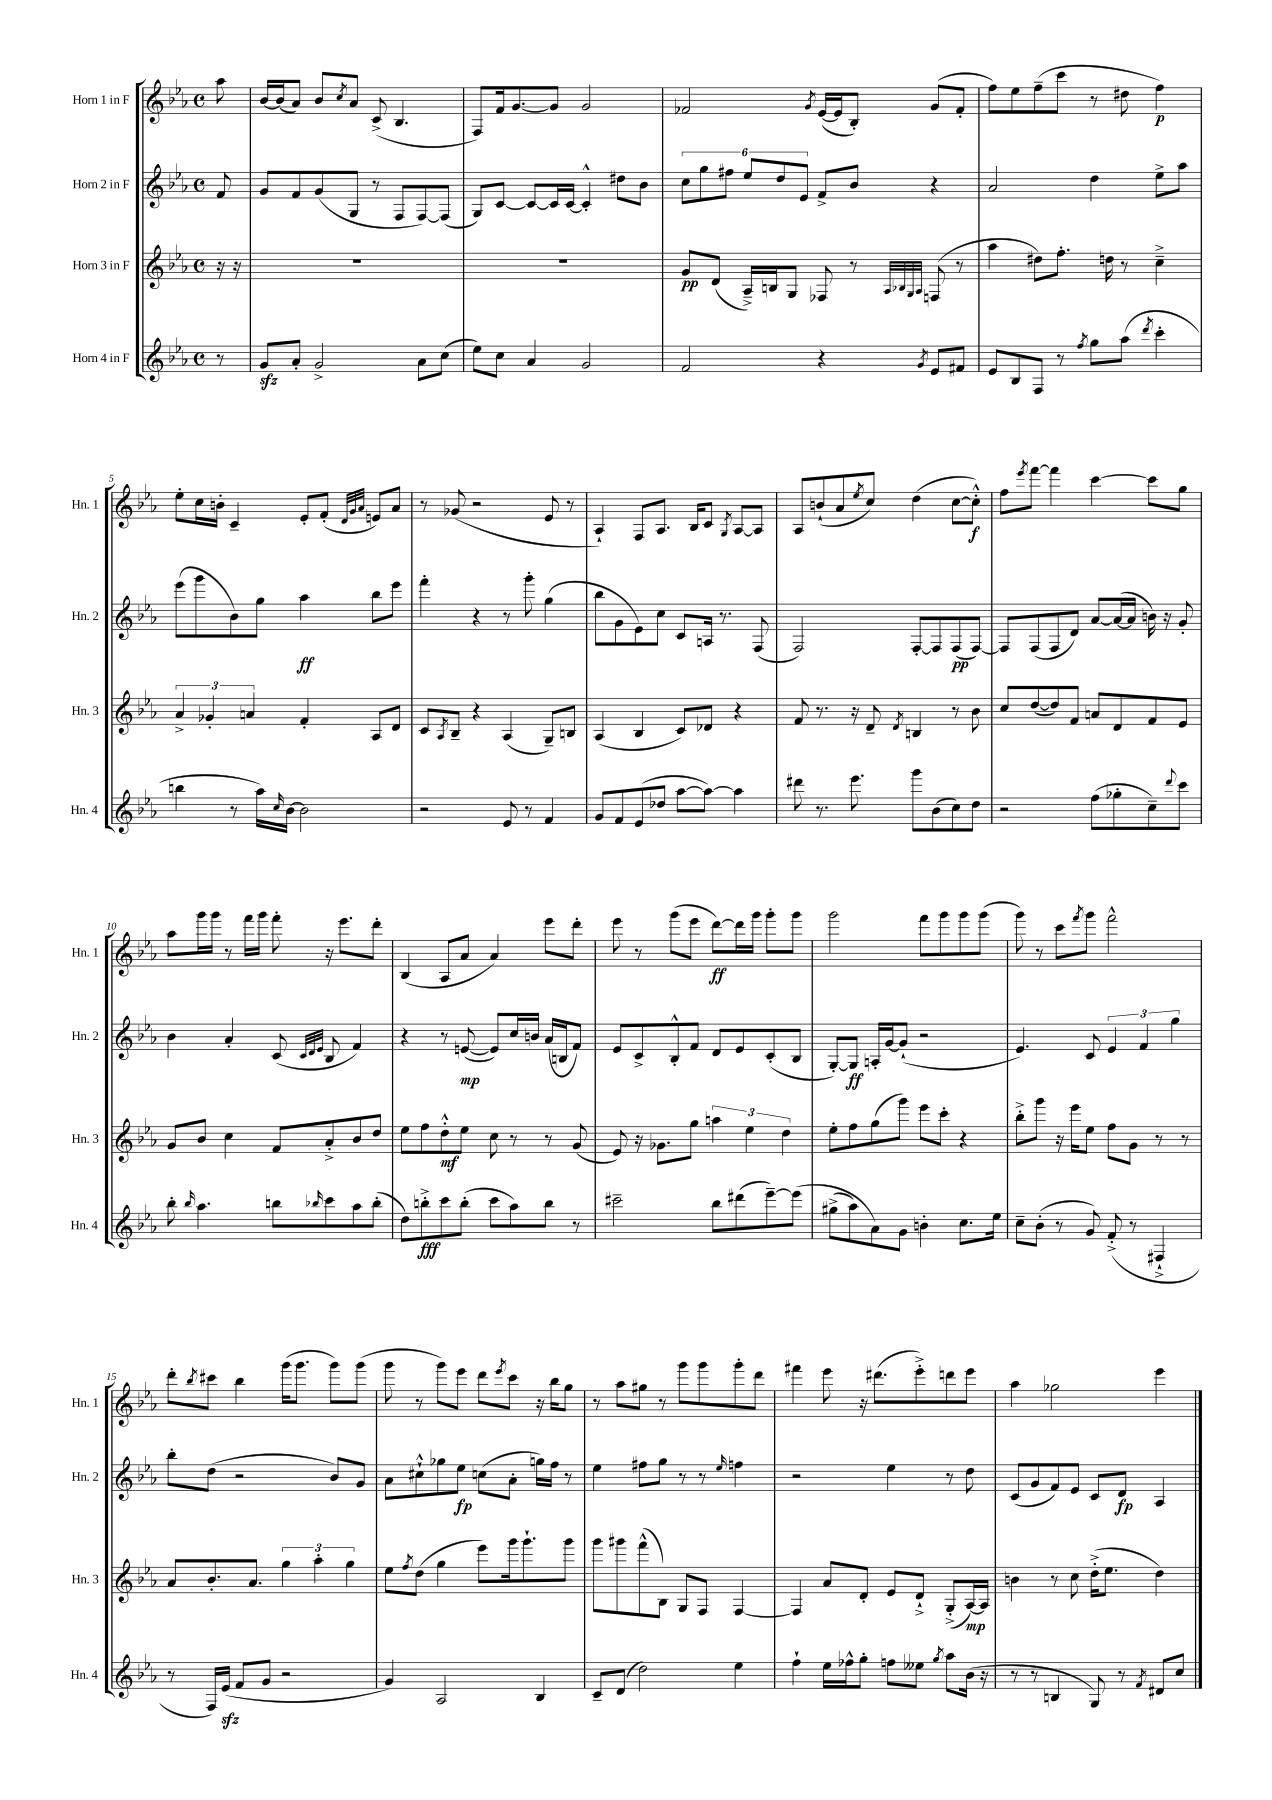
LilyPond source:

<<
\new StaffGroup <<
\new Staff = "s0" \with { instrumentName = "Horn 1 in F" shortInstrumentName = "Hn. 1" } {
    \clef treble \key ees \major \defaultTimeSignature \time 4/4 \partial 8
    aes''8 |
    bes'16~ bes'16( aes'8) bes'8 \acciaccatura { c''8 } aes'8 c'8->( bes4. |
    f8) f'16 g'8.~ g'8 g'2 |
    fes'2 \acciaccatura { g'8 } ees'16~( ees'16 bes8-.) g'8( fes'8-. |
    f''8) ees''8 f''8--( c'''8 r8 dis''8 f''4\p) |
    ees''8-. c''16 b'16-. c'4-- ees'8-. f'8-.( \grace { d'32 g'32 aes'32 } e'8) aes'8 |
    r8 ges'8( r2 ees'8 r8 |
    aes4-!) f8 aes8. bes16 c'8 \acciaccatura { g8 } aes8~ aes8 |
    aes8 b'8-!( aes'8 \acciaccatura { ees''8 } c''8) d''4( c''8~ c''8-.-^\f) |
    f''8 \acciaccatura { ees'''8 } f'''8~ f'''4 c'''4~ c'''8 g''8 |
    aes''8 g'''16 g'''16 r8 f'''16 g'''16 f'''8-. r16 ees'''8. d'''8-. |
    bes4( aes8 aes'8 aes'4) ees'''8 d'''8-. |
    ees'''8 r8 g'''8( ees'''8 d'''8~\ff) d'''16 g'''16 g'''8-. g'''8 |
    g'''2 f'''8 g'''8 g'''8 g'''8( |
    g'''8) r8 c'''8 \acciaccatura { f'''8 } g'''8 f'''2-^ |
    d'''8-. \acciaccatura { bes''8 } cis'''8 bes''4 g'''16( g'''8. g'''8) g'''8( |
    g'''8 r8 g'''8) ees'''8 d'''8 \acciaccatura { ees'''8 } c'''8 r16 bes''16 g''8 |
    r8 aes''8 gis''8 r8 g'''8 g'''8 g'''8-. d'''8 |
    fis'''4 ees'''8 r16 dis'''8.( ees'''8-.->) d'''8 ees'''8 |
    aes''4 ges''2 ees'''4 \bar "|." |
}
\new Staff = "s1" \with { instrumentName = "Horn 2 in F" shortInstrumentName = "Hn. 2" } {
    \clef treble \key ees \major \defaultTimeSignature \time 4/4 \partial 8
    f'8 |
    g'8 f'8 g'8( g8 r8 f8 f8~) f8( |
    g8) c'8~ c'8~ c'16 c'16~ c'4-.-^ dis''8 bes'8 |
    \tuplet 6/4 { c''8 g''8 fis''8 ees''8 d''8 ees'8 } f'8-> bes'8 r4 |
    aes'2 d''4 ees''8-> aes''8 |
    ees'''8( g'''8 bes'8) g''8 aes''4\ff bes''8 ees'''8 |
    f'''4-. r4 r8 g'''8-. g''4( |
    bes''8 g'8 ees'8) c''8 c'8 a16 r8. f8( |
    f2) f8~-. f8 f8\pp( f8~) |
    f8 f8( f8 d'8) aes'8~ aes'16~( aes'16 b'16) r16 g'8-. |
    bes'4 aes'4-. c'8( \grace { c'32 d'32 ees'32 } bes8 f'4) |
    r4 r8 e'8~\mp( e'8) c''16 b'16 aes'16( b16 f'8) |
    ees'8 c'8-> bes8-.-^ f'8 d'8 ees'8 c'8-.( bes8 |
    g8~-.) g8\ff a16-. g'16~ g'8-!( r2 |
    ees'4.) c'8 \tuplet 3/2 { ees'4 f'4 g''4 } |
    bes''8-. d''8( r2 bes'8) g'8 |
    aes'8 cis''8-!-^ ges''8 ees''8\fp c''8( aes'8-. g''16) f''16 r8 |
    ees''4 fis''8 g''8 r8 r8 \grace { ees''16 } f''4 |
    r2 ees''4 r8 d''8 |
    c'8( g'8 f'8) ees'8 c'8 d'8\fp aes4 \bar "|." |
}
\new Staff = "s2" \with { instrumentName = "Horn 3 in F" shortInstrumentName = "Hn. 3" } {
    \clef treble \key ees \major \defaultTimeSignature \time 4/4 \partial 8
    r16 r16 |
    R1 |
    R1 |
    g'8\pp d'8( aes16--->) b16 g8 fes8 r8 \grace { aes32 bes32 g32 aes32 } f8( r8 |
    aes''4 dis''8) f''8.-. d''16 r8 c''4---> |
    \tuplet 3/2 { aes'4-> ges'4-. a'4 } f'4-. aes8 d'8 |
    c'8 \acciaccatura { aes8 } bes8-- r4 aes4( g8--) b8 |
    aes4( bes4 c'8) des'8 r4 |
    f'8 r8. r16 d'8-- \acciaccatura { d'8 } b4 r8 bes'8 |
    c''8 d''8~( d''8) f'8 a'8 d'8 f'8 ees'8 |
    g'8 bes'8 c''4 f'8 aes'8-.-> bes'8 d''8 |
    ees''8 f''8 d''8-.-^\mf ees''8 c''8 r8 r8 g'8( |
    ees'8) r16 ges'8. g''8 \tuplet 3/2 { a''4 ees''4 d''4 } |
    ees''8-. f''8 g''8( g'''8) ees'''8 c'''8-. r4 |
    bes''8-.-> g'''8 r16 ees'''16 ees''8 f''8 g'8 r8 r8 |
    aes'8 bes'8.-. aes'8. \tuplet 3/2 { g''4 aes''4-. g''4 } |
    ees''8 \acciaccatura { f''8 } d''8( g''4 ees'''8) g'''16 g'''8.-! g'''8 |
    g'''8 gis'''8 f'''8-^( bes8) g8 f8 f4~ |
    f4 aes'8 d'8-. ees'8 d'8-!-> g8-.->( aes16~\mp) aes16 |
    b'4 r8 c''8 d''16-.->( ees''8. d''4) \bar "|." |
}
\new Staff = "s3" \with { instrumentName = "Horn 4 in F" shortInstrumentName = "Hn. 4" } {
    \clef treble \key ees \major \defaultTimeSignature \time 4/4 \partial 8
    r8 |
    g'8\sfz aes'8-. g'2-> aes'8 c''8( |
    ees''8) c''8 aes'4 g'2 |
    f'2 r4 \acciaccatura { g'8 } ees'8 fis'8 |
    ees'8 bes8 f8 r8 \acciaccatura { f''8 } g''8 aes''8( \acciaccatura { d'''8 } c'''4-. |
    b''4 r8 aes''16) \grace { c''16 } bes'16~ bes'2 |
    r2 ees'8 r8 f'4 |
    g'8 f'8 ees'8( des''8 aes''8~ aes''8~) aes''4 |
    dis'''8 r8. ees'''8. g'''8 bes'8( c''8) d''8 |
    r2 f''8( ges''8-. c''8--) \appoggiatura { d'''8 } c'''8 |
    bes''8-. \grace { bes''16 } aes''4. b''8 \grace { bes''16 } c'''8 aes''8 bes''8-.( |
    d''8) b''8-.->\fff c'''8 b''8-.( c'''8 aes''8) b''8 r8 |
    cis'''2-- bes''8 dis'''8( ees'''8~--) ees'''8\( |
    gis''8->( aes''8) aes'8\) g'8 b'4-. c''8. ees''16 |
    c''8-- bes'8-.( r8 g'8) f'8-.->( r8 fis4-!-> |
    r8 f16) ees'16\sfz( f'8 g'8 r2 |
    g'4) aes2 bes4 |
    c'8-- d'8( d''2) ees''4 |
    f''4-! ees''16 fes''16-^ g''8-. f''8 eeses''8 \acciaccatura { g''8 } aes''8 bes'16( r16 |
    r8 r8 b4 g8) r8 \acciaccatura { f'8 } dis'8 c''8 \bar "|." |
}
>>
>>
